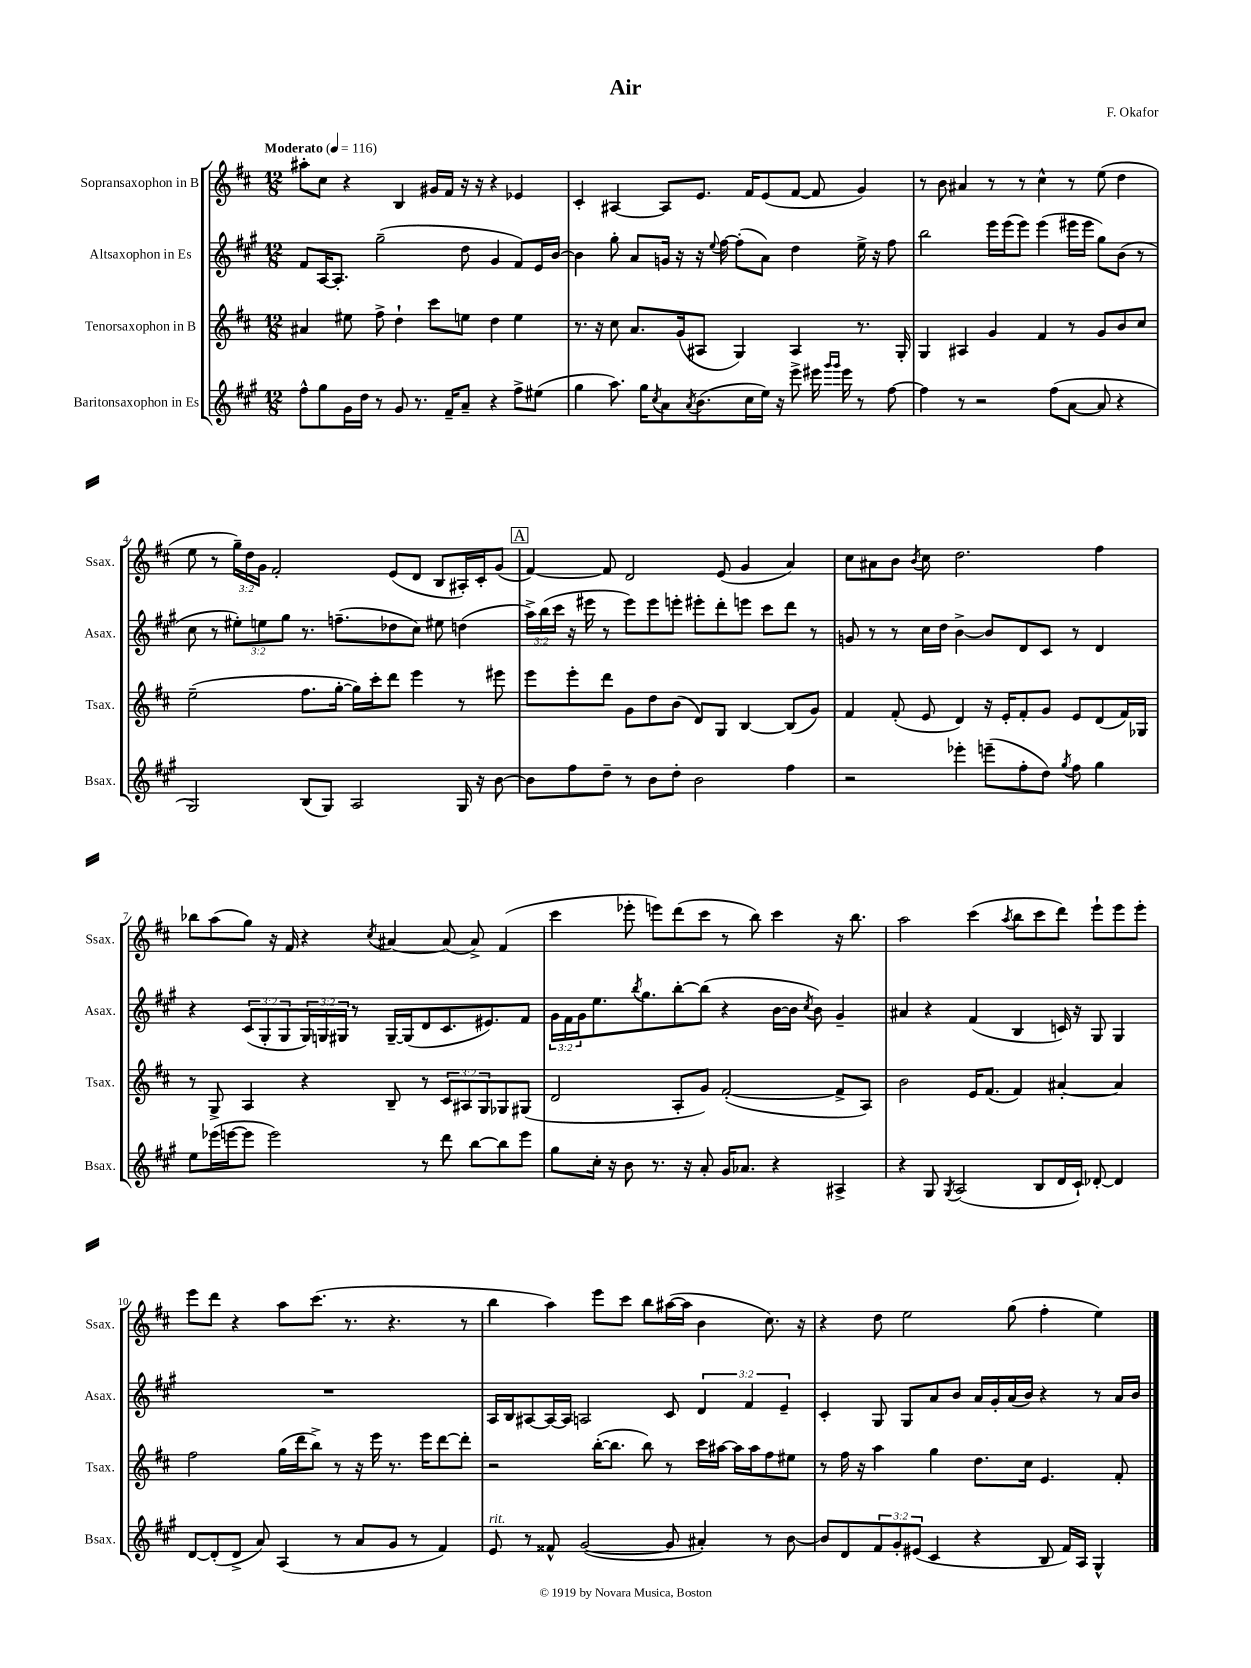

**kern	**kern	**kern	**kern
*staff4	*staff3	*staff2	*staff1
*clefG2	*clefG2	*clefG2	*clefG2
*k[f#c#g#]	*k[f#c#]	*k[f#c#g#]	*k[f#c#]
*M12/8	*M12/8	*M12/8	*M12/8
*MM116	*MM116	*MM116	*MM116
8ff#^^	4a#	8f#	8aa#'
8gg#	.	[16A	8cc#
.	.	8.A']	.
16g#	8ee#	.	4r
16dd	.	.	.
8r	8ff#^	(2gg#~	.
8g#	4dd`	.	4B
8.r	.	.	.
.	8ccc#	.	16g#
16f#~	.	.	16f#
8a~	8ee	8dd	16r
.	.	.	16r
4r	4dd	4g#	4r
8ff#^	4ee	8f#)	4e-
(8ee#	.	16e	.
.	.	[16b	.
=	=	=	=
4gg#	8.r	4b]	4c#'
.	16r	.	.
8.aa)	8cc#	8gg#'	[4A#
.	8.a	8a	.
16gg#	.	.	.
8qcc#	.	.	.
8a	.	16g	8A#]
.	(16g	16r	.
8qa	.	.	.
(8.b	8A#	16r	8.e
.	.	8qqee	.
.	.	[16ff#	.
.	4G)	(8ff#']	.
16cc#	.	.	16f#
16ee)	.	8a)	(8e
16r	.	.	.
8eee^	4A#	4dd	[8f#
16eee#	.	.	8f#]
16qqggg#	.	.	.
16qqggg#	.	.	.
16eee#	.	.	.
8r	8.r	16ee^	4g)
.	.	16r	.
[8ff#	.	8ff#	.
.	16G'	.	.
=	=	=	=
4ff#]	4G	2bb	8r
.	.	.	8b
8r	4A#	.	4a#
2r	.	.	.
.	4g	16eee	8r
.	.	(16eee	.
.	.	8eee)	8r
.	4f#	(4eee	4cc#^^
(8ff#	.	.	.
[8a	8r	16eee#	8r
.	.	16eee#	.
8a]	8g	8gg#)	(8ee
4r	8b	(8b	4dd
.	8cc#	8r	.
=	=	=	=
2G#)	(2ee~	8cc#	8ee
.	.	8r	8r
.	.	12ee#')	24gg~)
.	.	.	24dd
.	.	12ee	24g
.	.	.	2f#'
.	.	12gg#	.
(8B	8.ff#	8.r	.
8G#)	.	.	.
.	[16gg'	(8.ff~	.
2A	16gg])	.	.
.	16ccc#'	.	.
.	8ddd	8dd-	(8e
.	4eee	8cc#)	8d
.	.	8ee#	8B
16G#	8r	(4dd	16A#')
16r	.	.	16c#'
[8b	8eee#	.	(8g
=	=	=	=
8b]	8eee	24aa^)	[4f#)
.	.	(24bb	.
.	.	24ccc#	.
8ff#	8eee'	16r	.
.	.	16eee#	.
8dd~	8ddd	8r	8f#]
8r	8g	8eee#)	2d
8b	8dd	8eee#	.
8dd'	(8b	8eee'	.
2b	8d)	8eee#'	.
.	8G	8ddd'	(8e
.	[4B	8eee	4g
.	.	8ccc#	.
4ff#	(8B]	8ddd	4a)
.	8g)	8r	.
=	=	=	=
2r	4f#	8g	8cc#
.	.	8r	8a#
.	(8f#'	8r	8b
.	.	.	8qb
.	8e	16cc#	8cc#
.	.	16dd	.
4eee-'	4d)	[4b^	2.dd
(8eee~	16r	8b]	.
.	16e'	.	.
8ff#'	8f#'	8d	.
8dd)	8g	8c#	.
8qgg#	.	.	.
8ff#	8e	8r	.
4gg#	(8d	4d	4ff#
.	16f#)	.	.
.	16G-	.	.
=	=	=	=
8ee	8r	4r	8bb-
(16eee-	8G^	.	(8aa
[16eee	.	.	.
8eee]	4A	(12c#	8gg)
.	.	12G#'	.
2eee)	.	.	16r
.	.	12G#	.
.	.	.	16f#
.	4r	24G#)	4r
.	.	24G	.
.	.	24G#	.
.	.	8r	.
.	.	.	8qcc#
.	8B~	[16G#~	[4a#
.	.	(16G#]	.
8r	8r	8d	.
8ddd	12c#	8.c#	(8a#]
.	12A#	.	.
[8bb	.	.	8a#^)
.	12G	.	.
.	.	8.e#)	.
8bb]	8G-	.	(4f#
8eee	(8G#	8f#	.
=	=	=	=
8gg#	2d	24g#	4ccc#
.	.	24f#	.
.	.	24g#	.
16cc#'	.	8.ee	.
16r	.	.	.
8b	.	.	8eee-'
.	.	8qbb	.
.	.	8.gg#	.
8.r	.	.	8eee)
.	8A'	[8bb'	(8ddd
16r	.	.	.
8a'	8g)	(8bb]	8ccc#
16g#	([2f#'	4r	8r
8.a-	.	.	.
.	.	.	8bb)
4r	.	[16b	4ccc#
.	.	16b]	.
.	.	8qcc#	.
.	.	8b)	.
4A#^	8f#^]	4g#~	16r
.	.	.	8.bb
.	8A)	.	.
=	=	=	=
4r	2b	4a#	2aa
8G#	.	4r	.
8qG#	.	.	.
(2A	.	.	.
.	16e	(4f#	(4ccc#
.	(8.f#	.	.
.	.	.	8qaa
.	4f#)	4B	8bb
8B	.	.	8ccc#
16d	[4a#'	16c)	8ddd)
16c#`)	.	16r	.
[8d-'	.	8G#	8eee`
4d-]	4a#]	4G#	8eee
.	.	.	8eee'
=	=	=	=
[8d	2ff#	1.r	8eee
(8d']	.	.	8ddd
8d^	.	.	4r
8a)	.	.	.
(4A	(16gg	.	8aa
.	16ddd	.	.
.	8bb^)	.	(8.ccc#
8r	8r	.	.
.	.	.	8.r
8a	16r	.	.
.	16eee	.	.
8g#	8.r	.	4.r
8r	.	.	.
.	16eee	.	.
4f#)	[8ddd	.	.
.	8ddd']	.	8r
=	=	=	=
8e	2r	16A	4bb
.	.	16B	.
8r	.	[8A#	.
8f##^^	.	16A#_	4aa)
.	.	16A#]	.
([2g#	.	2A	.
.	([16bb'	.	8eee
.	8.bb]	.	.
.	.	.	8ccc#
.	8bb)	.	8bb
8g#]	8r	8c#	([16aa#
.	.	.	16aa#]
4a#')	16ccc#	6d	4b
.	[16aa#	.	.
.	16aa#]	.	.
.	.	6f#	.
.	16aa#	.	.
8r	8ff#	.	8.cc#)
.	.	6e~	.
[8b	8ee#	.	.
.	.	.	16r
=	=	=	=
8b]	8r	4c#'	4r
8d	16ff#	.	.
.	16r	.	.
12f#	4aa	8G#	8dd
12g#'	.	.	.
.	.	8G#	2ee
(12e#	.	.	.
4c#	4gg	8a	.
.	.	8b	.
4r	8.dd	16a	.
.	.	16g#'	.
.	.	(16a	(8gg
.	16cc#	16b)	.
8B	4.e	4r	4ff#'
16f#)	.	.	.
16A	.	.	.
4G#^^	.	8r	4ee)
.	8f#'	16a	.
.	.	16b	.
==	==	==	==
*-	*-	*-	*-
